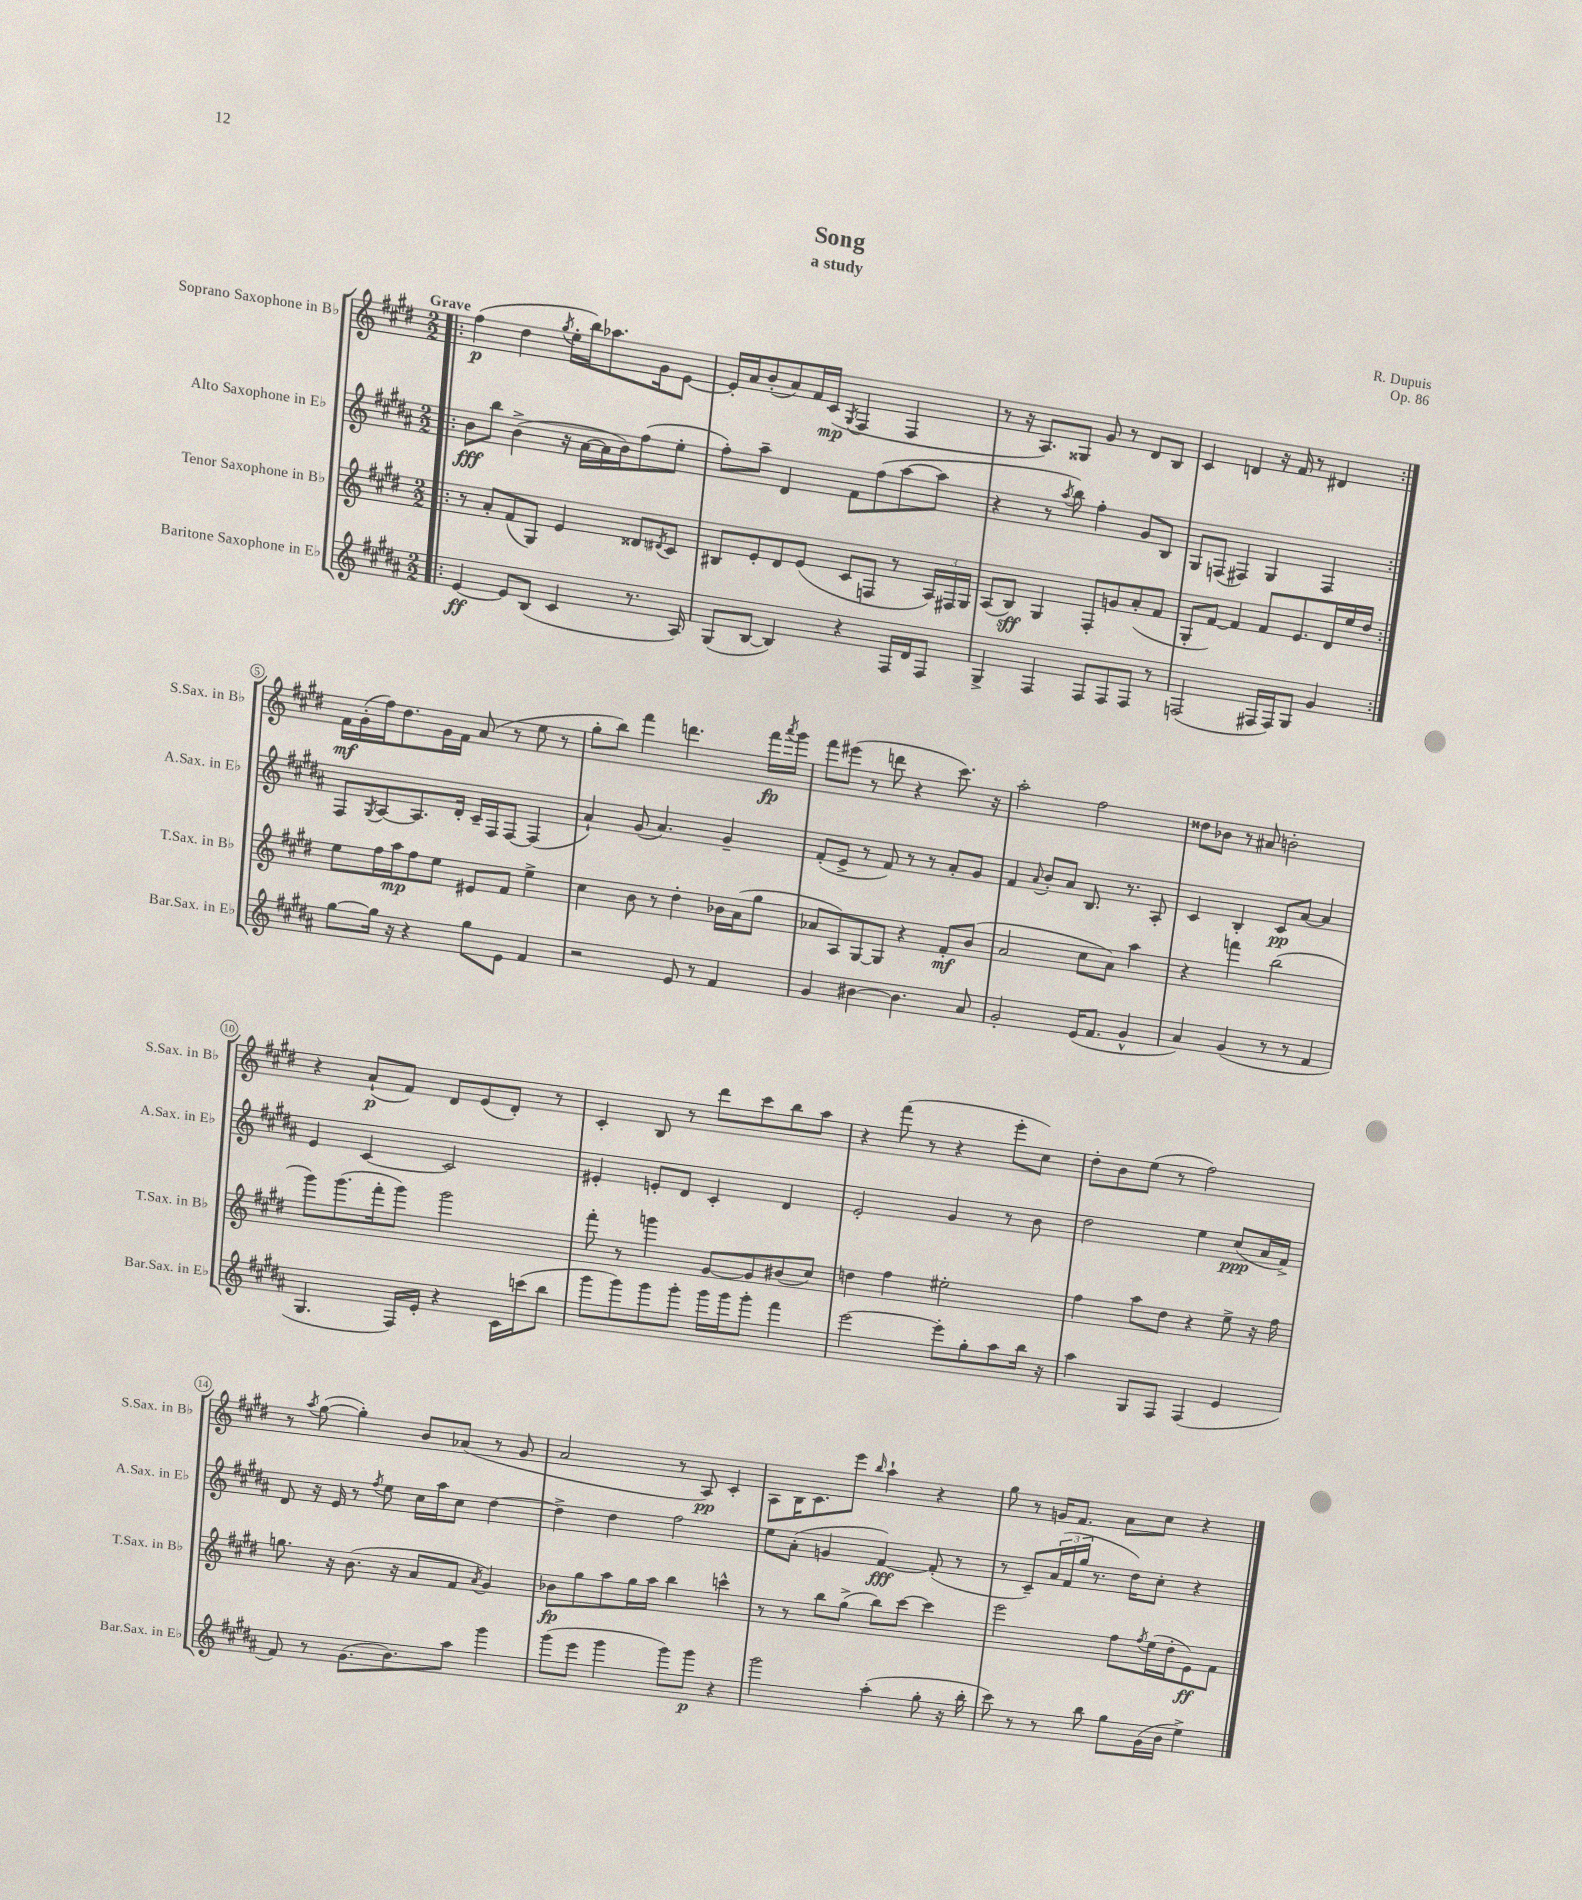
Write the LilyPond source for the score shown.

\header { title = "Song" composer = "R. Dupuis" subtitle = "a study" opus = "Op. 86" }
<<
\new StaffGroup <<
\new Staff = "s0" \with { instrumentName = "Soprano Saxophone in Bb" shortInstrumentName = "S.Sax. in Bb" } {
    \clef treble \key e \major \numericTimeSignature \time 2/2 \tempo "Grave"
    \repeat volta 2 { \bar ".|:" fis''4\p( dis''4 \acciaccatura { gis''8 } e''16-. b''16) aes''8. gis'16 e'8~ |
    e'16-. a'16 b'8-.( a'8) fis'16 cis'16\mp( \acciaccatura { gis8 } fis4 fis4 |
    r8 r16 a8.) gisis8 gis'8 r8 dis'8 b8 |
    cis'4 d'4 r16 fis'16 r8 dis'4 | }
    fis'16\mf gis'16-.( fis''16) dis''8. gis'16 fis'16 a'8( r8 e''8 r8 |
    gis''8-. b''8) fis'''4 d'''4. fis'''16\fp \acciaccatura { a'''8 } gis'''16 |
    fis'''8 eis'''8( r8 d'''8 r4 cis'''8.) r16 |
    a''2-. fis''2 |
    disis''8 bes'8 r8 ais'8 b'2-. |
    r4 a'8-!\p( fis'8) dis'8 e'8( dis'8-.) r8 |
    cis'4-. b8 r8 dis'''8 cis'''8 b''8 a''8 |
    r4 fis'''8( r8 r4 e'''8-. cis''8) |
    dis''8-. b'8 e''8( r8 fis''2) |
    r8 \acciaccatura { a''8 } gis''8~( gis''4-.) b'8 aes'8( r8 gis'8 |
    a'2 r8 a8\pp) cis'4-. |
    a8 b16 cis'8. e'''8 \grace { b''16 } a''4-! r4 |
    gis''8 r8 g'16 fis'8. a'8 cis''8 r4 \bar "|." |
}
\new Staff = "s1" \with { instrumentName = "Alto Saxophone in Eb" shortInstrumentName = "A.Sax. in Eb" } {
    \clef treble \key b \major \numericTimeSignature \time 2/2
    \repeat volta 2 { \bar ".|:" b'8\fff b''8 b'4->( r16 ais'16~ ais'16 b'16) fis''8( e''8-. |
    fis''8-.) ais''8-- dis'4 fis'8 fis''8( ais''8~ ais''8 |
    r4 r8 \acciaccatura { ais''8 } b''8) fis''4-. gis'8 b8 |
    gis8 f8( fis4) gis4 fis4 | }
    fis8 \acciaccatura { gis8 } ais8~ ais8. dis'16-. cis'16-- fis16 fis8~ fis4( |
    ais'4-!) gis'8( ais'4.) gis'4-- |
    fis'8-.( e'8-> r8 fis'8) r8 r8 ais'8-. gis'8 |
    fis'4 \appoggiatura { ais'8 } b'8-. ais'8 b8. r8. ais8-. |
    cis'4 b4-. cis'8\pp ais'8~ ais'4 |
    e'4 cis'4~ cis'2 |
    eis'4-. e'8-. dis'8 cis'4-. dis'4 |
    e'2-. gis'4 r8 b'8 |
    dis''2 e''4 cis''8\ppp( ais'16 fis'16->) |
    dis'8 r16 e'16 r8 \acciaccatura { fis''8 } e''8 cis''16 ais''16 cis''8 dis''4~ |
    dis''4-> dis''4 fis''2 |
    e''8 ais'8-.( g'4 fis'4~\fff) fis'8-.( r8 |
    r8 cis'8--) \tuplet 3/2 { ais'16( fis'16 gis''16 } r8. dis''16) cis''8-. r4 \bar "|." |
}
\new Staff = "s2" \with { instrumentName = "Tenor Saxophone in Bb" shortInstrumentName = "T.Sax. in Bb" } {
    \clef treble \key e \major \numericTimeSignature \time 2/2
    \repeat volta 2 { \bar ".|:" r8 a'8-. fis'8( gis8) e'4 disis'8 \acciaccatura { dis'8 } cis'8 |
    bis8 e'8-. dis'8 e'8( cis'8 f8 r8 \tuplet 3/2 { a16) fis16 gis16 } |
    a8( b8\sff) gis4 fis8-. g'8 a'8-.( fis'8 |
    gis8-. fis'8~) fis'4 fis'8 e'8. dis'16 e''16 dis''16 | }
    e''8 fis''16 a''16\mp fis''8 e''8 eis'8 fis'8 e''4-> |
    cis''4 b'8 r8 dis''4-. bes'16 a'16( gis''8 |
    aes'8 a8) gis8~ gis8 r4 fis'8-.\mf b'8( |
    a'2 cis''8 a'8) a''4 |
    r4 f'''4 b''2( |
    gis'''8) gis'''8.( fis'''16-. gis'''8) gis'''2 |
    fis'''8-. r8 g'''4 gis'8~ gis'8 bis'8( cis''8) |
    d''4 fis''4 eis''2-. |
    fis''4 a''8 dis''8 r4 e''8-> r16 fis''16 |
    g''8. r16 b'8.( r16 a'8 fis'8 \acciaccatura { a'8 } gis'4) |
    bes'8\fp gis''8 a''8 gis''16 a''16 b''4 c'''4-^ |
    r8 r8 b''8 gis''8->( b''8) cis'''8~ cis'''4 |
    e'''2 fis''8 \acciaccatura { fis''8 } e''16( dis''16-. e'8\ff) fis'8 \bar "|." |
}
\new Staff = "s3" \with { instrumentName = "Baritone Saxophone in Eb" shortInstrumentName = "Bar.Sax. in Eb" } {
    \clef treble \key b \major \numericTimeSignature \time 2/2
    \repeat volta 2 { \bar ".|:" e'4~\ff e'8 b8( cis'4 r8. ais16) |
    gis8( b8~ b4) r4 fis16 dis'16 fis8 |
    gis4-> fis4 fis8 fis8 fis8 r8 |
    f2( fis16 fis16) gis8 gis'4 | }
    gis''8~ gis''16 r16 r4 gis''8 e'8 fis'4 |
    r2 e'8 r8 fis'4 |
    gis'4 bis'4~ bis'4. ais'8 |
    gis'2-. e'16( fis'8. gis'4-^ |
    ais'4) gis'4( r8 r8 fis'4 |
    gis4. fis16) e'16-. r4 cis'16 c'''16( b''8 |
    gis'''8 gis'''8) gis'''8 gis'''8-. gis'''16 gis'''16 gis'''8-. fis'''4 |
    e'''2~ e'''8-. gis''8-. ais''8 b''16 r16 |
    ais''4 gis8 fis8 fis4( e'4 |
    fis'8) r8 gis'8.( b'8.) ais''8 gis'''4 |
    gis'''8( e'''8 gis'''4 gis'''8) gis'''8\p r4 |
    gis'''2 ais''4-.( gis''8-. r16 b''16-. |
    cis'''8) r8 r8 b''8 gis''8 gis'16( b'16 e''4->) \bar "|." |
}
>>
>>
\layout { \context { \Score \override BarNumber.stencil = #(make-stencil-circler 0.1 0.3 ly:text-interface::print) } }
